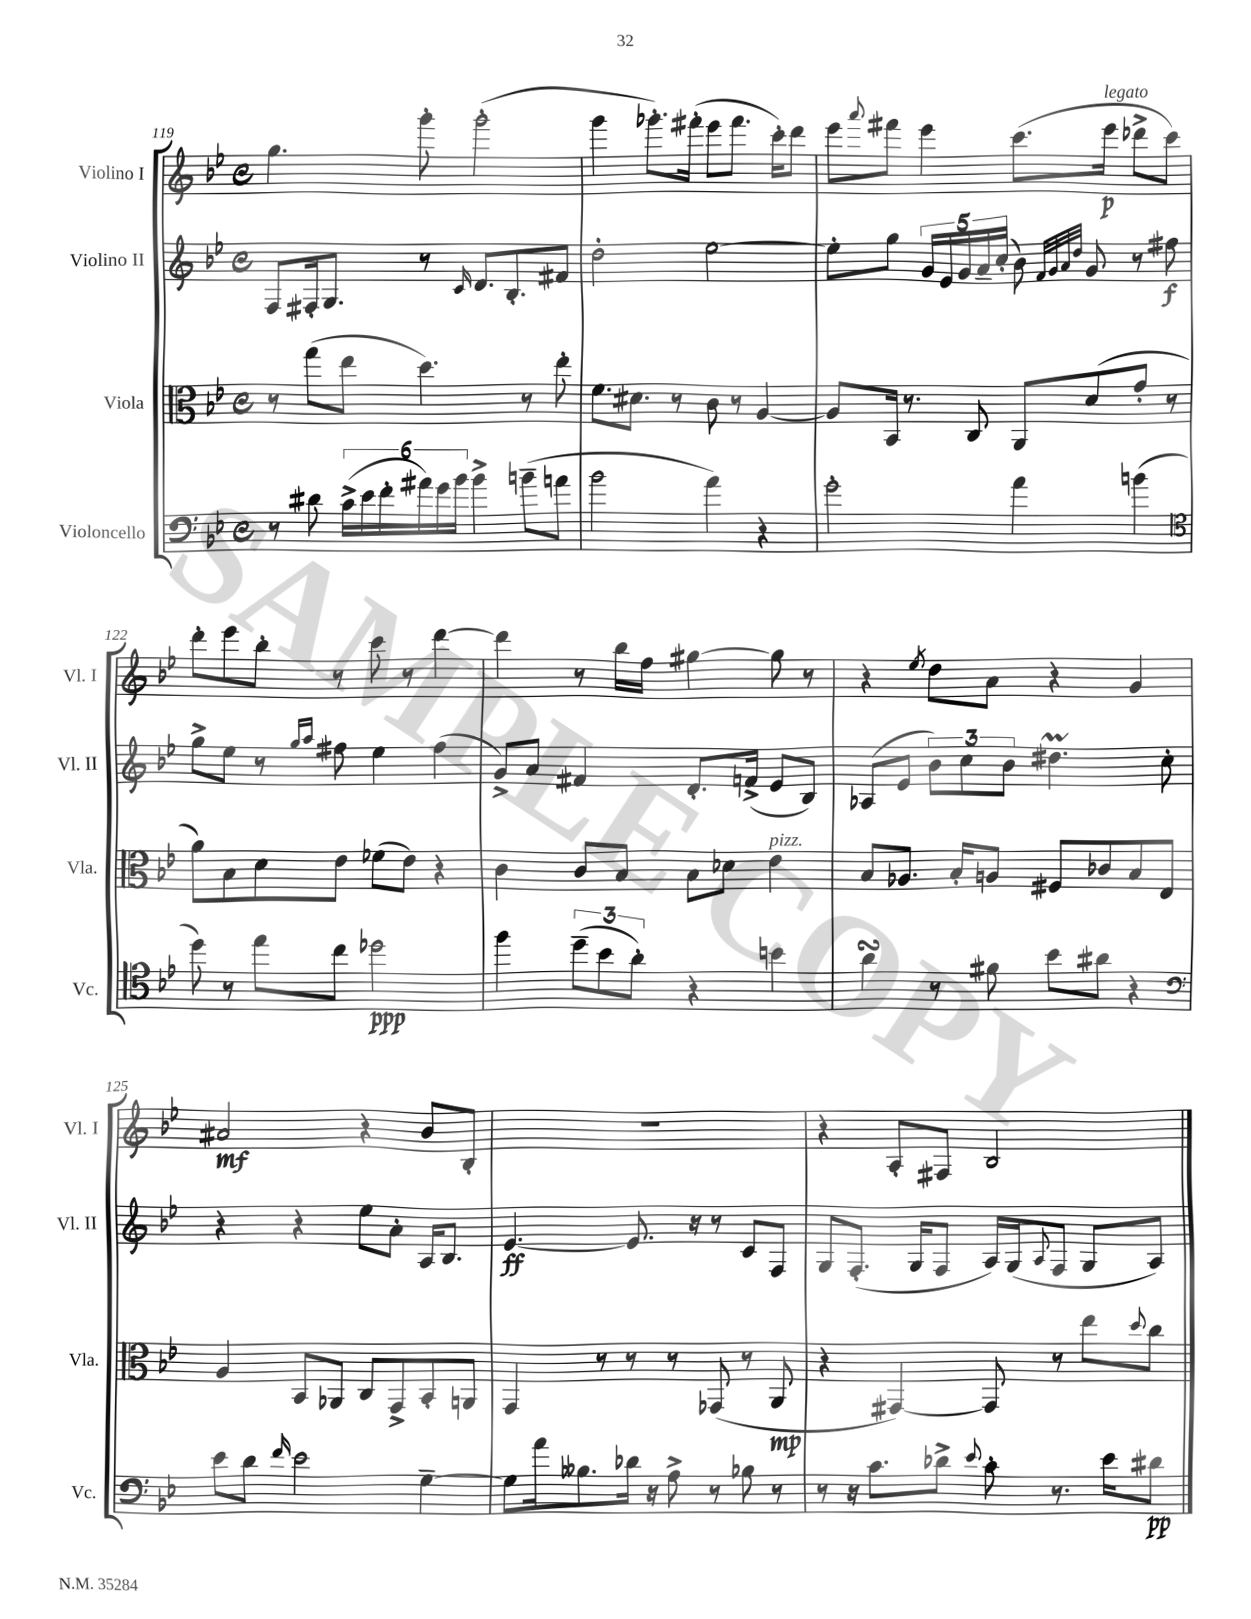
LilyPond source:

<<
\new StaffGroup <<
\new Staff = "s0" \with { instrumentName = "Violino I" shortInstrumentName = "Vl. I" } {
    \clef treble \key bes \major \defaultTimeSignature \time 4/4
    g''4. g'''8-. g'''2-.( |
    g'''4 ges'''8.-.) fis'''16-.( ees'''8 fis'''8. c'''16-.) d'''8 |
    ees'''8 \appoggiatura { a'''8 } fis'''8 ees'''4 c'''8.( ees'''16\p^\markup { \italic "legato" } des'''8-> c'''8) |
    d'''8-. ees'''8 bes''8-. r8 c'''8 r8 d'''4~ |
    d'''4 r8 bes''16 f''16 gis''4~ gis''8 r8 |
    r4 \acciaccatura { ees''8 } d''8 a'8 r4 g'4 |
    ais'2\mf r4 bes'8 bes8-. |
    R1 |
    r4 a8-. fis8 bes2 \bar "|." |
}
\new Staff = "s1" \with { instrumentName = "Violino II" shortInstrumentName = "Vl. II" } {
    \clef treble \key bes \major \defaultTimeSignature \time 4/4
    f8 fis16-. g8. r8 \grace { c'16 } d'8. bes8.-. fis'8 |
    d''2-. ees''2~ |
    ees''8-. g''8 \tuplet 5/4 { g'16 ees'16 g'16 a'16-- c''16-.( } bes'8) \grace { f'32 g'32 a'32 d''32 } g'8 r8 fis''8\f |
    g''8-> ees''8 r8 \grace { g''16 a''16 } fis''8 ees''4 fis''4( |
    g'8->) a'8 fis'4 d'8.-. f'16->( ees'8 bes8) |
    aes8( ees'8 \tuplet 3/2 { bes'8) c''8 bes'8 } dis''4.\prall c''8-. |
    r4 r4 ees''8 a'8-. a16 bes8. |
    ees'4.~\ff ees'8. r16 r8 c'8 f8 |
    g8 f8.-.( g16 f8 a16) g16( \appoggiatura { a8 } f8 g8 a8) \bar "|." |
}
\new Staff = "s2" \with { instrumentName = "Viola" shortInstrumentName = "Vla." } {
    \clef alto \key bes \major \defaultTimeSignature \time 4/4
    r8 g''8( ees''8 d''4.) r8 ees''8-. |
    f'8. dis'8. r8 c'8 r8 a4~ |
    a8 bes,16 r8. c8 a,8 d'8( g'8-. r8 |
    a'8) bes8 d'8 ees'8 fes'8( ees'8) r4 |
    c'4 c'8 bes8 bes8 des'8 ees'4^\markup { \italic "pizz." } |
    bes8 aes8. bes16-. a8 fis8 ces'8 bes8 ees8 |
    a4 bes,8 aes,8 c8 g,8-> bes,8-. a,8 |
    g,4 r8 r8 r8 ges,8( r8 a,8\mp |
    r4 gis,4~) gis,8 r8 ees''8 \appoggiatura { d''8 } c''8 \bar "|." |
}
\new Staff = "s3" \with { instrumentName = "Violoncello" shortInstrumentName = "Vc." } {
    \clef bass \key bes \major \defaultTimeSignature \time 4/4
    r8 dis'8 \tuplet 6/4 { c'16->( ees'16 f'16-. ais'16) g'16 bes'16 } bes'4-> b'8--( a'8 |
    bes'2 a'4) r4 |
    g'2-. a'4 b'4( |
    \clef tenor d''8) r8 ees''8 c''8 des''2\ppp |
    f''4 \tuplet 3/2 { d''8--( bes'8 a'8-.) } r4 b'4 |
    a'4\turn r8 fis'8 bes'8 ais'8 r4 |
    \clef bass ees'8 d'8 \grace { f'16 } ees'2 g4~-- |
    g8 a'16 beses8. des'16 r16 a8-> r8 bes8 r8 |
    r8 r16 c'8. des'8-> \appoggiatura { ees'8 } c'8-. r8. ees'16 dis'8\pp \bar "|." |
}
>>
>>
\layout { \context { \Score currentBarNumber = #119 } }
